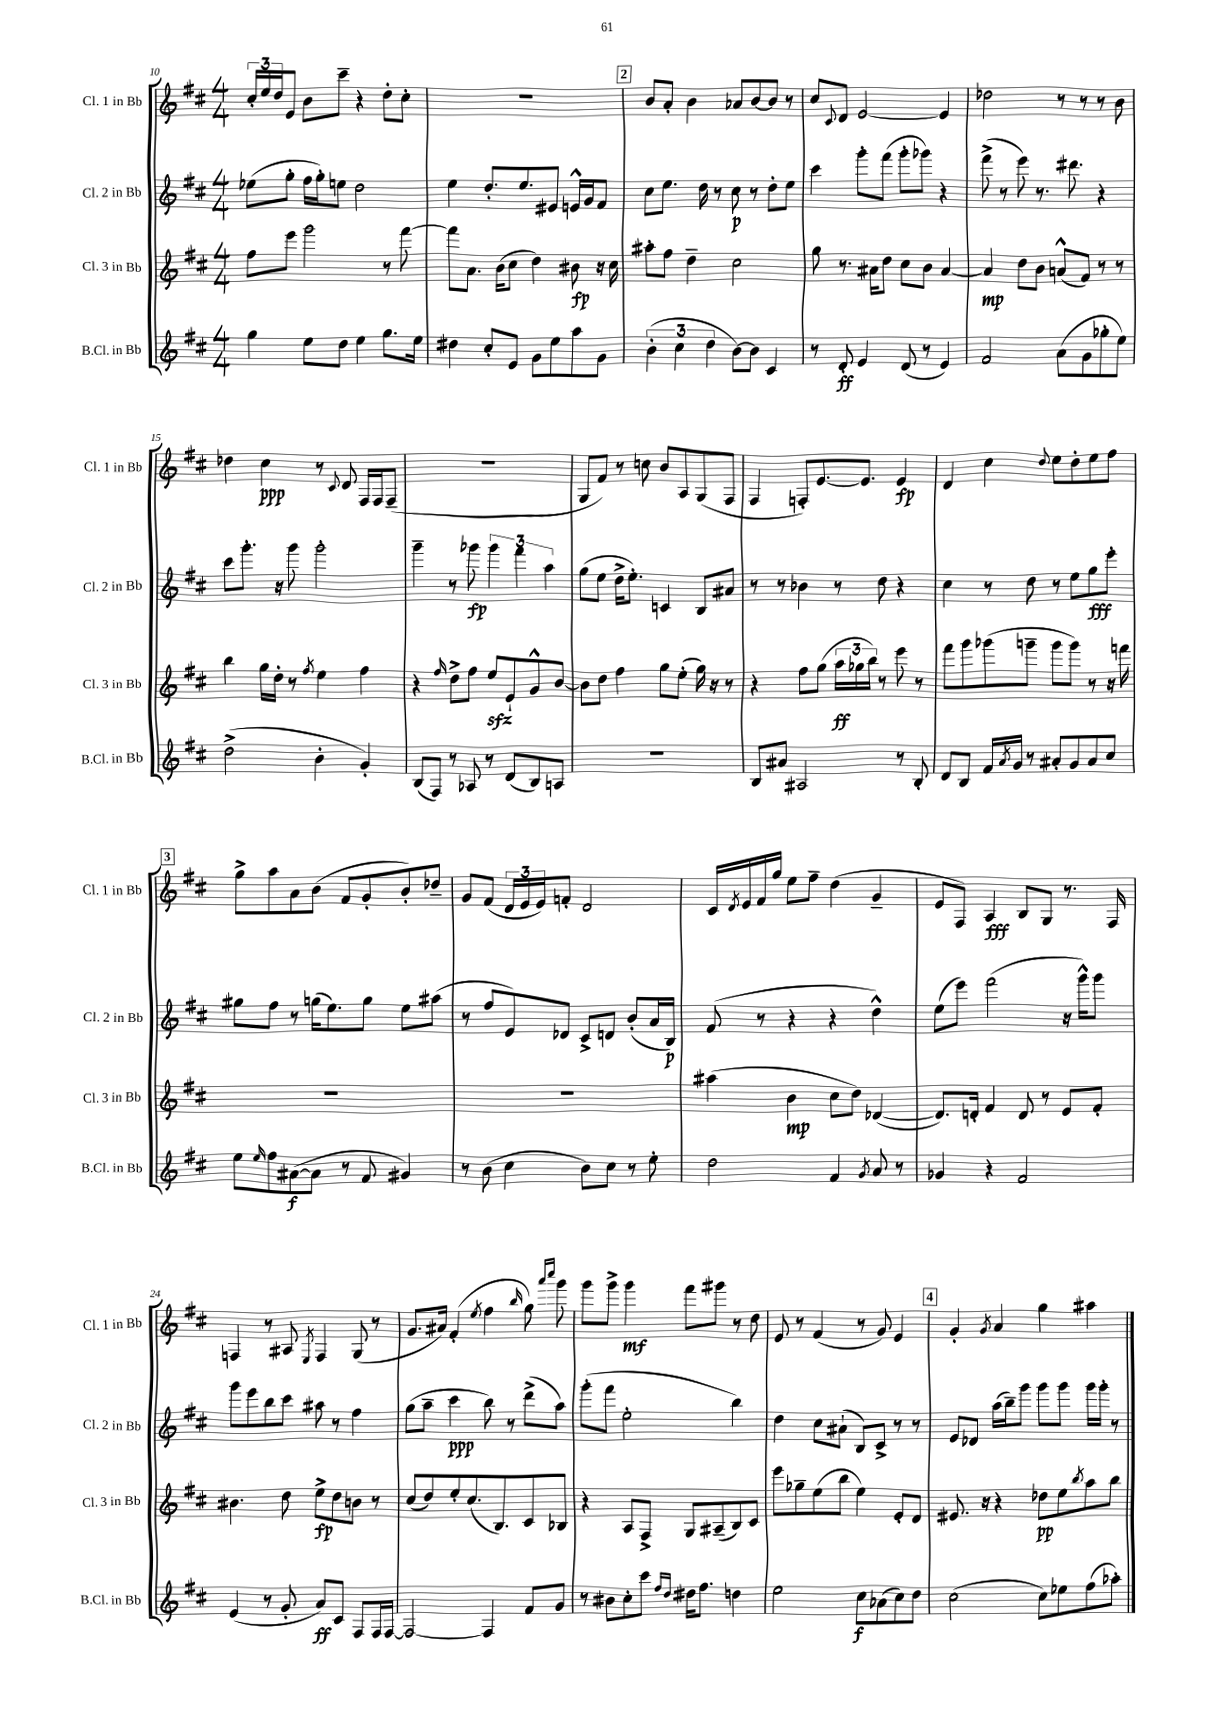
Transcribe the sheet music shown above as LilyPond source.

<<
\new StaffGroup <<
\new Staff = "s0" \with { instrumentName = "Cl. 1 in Bb" shortInstrumentName = "Cl. 1 in Bb" } {
    \clef treble \key d \major \numericTimeSignature \time 4/4
    \tuplet 3/2 { cis''16-. e''16 d''16 } e'8 b'8 cis'''8-- r4 d''8-. cis''8-. |
    R1 |
    \mark \markup { \box "2" } b'8 a'8-. b'4 aes'8 b'8~ b'8 r8 |
    cis''8 \appoggiatura { cis'8 } d'8 e'2~ e'4 |
    des''2 r8 r8 r8 b'8 |
    des''4 cis''4\ppp r8 \appoggiatura { cis'8 } d'8 fis16 fis16 fis8--( |
    R1 |
    g8 fis'8) r8 c''8 b'8 a8 g8( fis8 |
    fis4 f8-.) e'8.~ e'8. e'4\fp |
    d'4 cis''4 \appoggiatura { d''8 } e''8 d''8-. e''8 fis''8 |
    \mark \markup { \box "3" } g''8-> a''8 a'8 b'8( fis'8 g'8-. b'8-.) des''8-- |
    g'8 fis'8( \tuplet 3/2 { d'16 e'16 e'16) } f'8-. d'2 |
    cis'16 \acciaccatura { d'8 } e'16 fis'16 g''16 e''8 fis''8-- d''4( g'4-- |
    e'8 fis8) a4\fff b8 g8 r8. fis16 |
    f4 r8 ais8 \acciaccatura { e8 } f4 g8( r8 |
    g'8. ais'16) fis'4-.( \acciaccatura { e''8 } fis''4 \grace { b''16 } g''8) \grace { a'''16 cis''''16 } g'''8 |
    g'''8 g'''8-> g'''4\mf fis'''8 gis'''8 r8 d''8 |
    e'8 r8 fis'4( r8 g'8) e'4 |
    \mark \markup { \box "4" } g'4-. \acciaccatura { g'8 } a'4 g''4 ais''4 \bar "|." |
}
\new Staff = "s1" \with { instrumentName = "Cl. 2 in Bb" shortInstrumentName = "Cl. 2 in Bb" } {
    \clef treble \key d \major \numericTimeSignature \time 4/4
    ees''8( g''8-. fis''16 g''16-.) e''8 d''2 |
    e''4 d''8.-. e''8. eis'8 e'16-^ g'16 fis'8 |
    \mark \markup { \box "2" } cis''8 e''8. d''16 r8 cis''8\p r8 d''8-. e''8 |
    cis'''4 g'''8-. fis'''8( g'''8-. ges'''8) r4 |
    fis'''8->( r8 e'''8) r8. dis'''8. r4 |
    cis'''8 g'''8.-. r16 g'''8 g'''2-. |
    g'''4-- r8 ges'''8\fp \tuplet 3/2 { ges'''4 fis'''4 a''4 } |
    g''8( e''8 d''16-> e''8.-.) c'4 b8 ais'8 |
    r8 r8 bes'4 r8 d''8 r4 |
    cis''4 r8 d''8 r8 e''8 g''8\fff e'''8-. |
    \mark \markup { \box "3" } gis''8 fis''8 r8 g''16( e''8.) g''8 e''8 ais''8( |
    r8 fis''8 e'8) des'8 cis'8-> d'8 b'8-.( a'16 b16\p) |
    fis'8( r8 r4 r4 d''4-^) |
    e''8( e'''8) fis'''2( r16 g'''16-^) g'''8 |
    g'''8 e'''8 b''8 cis'''8 ais''8 r8 fis''4 |
    g''8( a''8-- cis'''4\ppp b''8) r8 d'''8->( a''8) |
    g'''8-.( fis'''8 e''2-. b''4) |
    d''4 cis''8 ais'8-!( b8) cis'8-> r8 r8 |
    \mark \markup { \box "4" } e'8 des'8 a''16( b''16--) g'''8 g'''8 g'''8 g'''16 g'''16-. r8 \bar "|." |
}
\new Staff = "s2" \with { instrumentName = "Cl. 3 in Bb" shortInstrumentName = "Cl. 3 in Bb" } {
    \clef treble \key d \major \numericTimeSignature \time 4/4
    fis''8 e'''8 g'''2 r8 fis'''8~ |
    fis'''8 a'8. b'16( cis''8 d''4) bis'8\fp r16 cis''16 |
    \mark \markup { \box "2" } ais''8-. fis''8 d''4-- cis''2 |
    g''8 r8. ais'16 d''8 cis''8 b'8 ais'4~ |
    ais'4\mp d''8 b'8 a'8-^( fis'8) r8 r8 |
    b''4 g''16 d''16-. r8 \acciaccatura { fis''8 } e''4 fis''4 |
    r4 \grace { fis''16 } d''8-> fis''8 e''8\sfz e'8-! g'8-^ b'8~ |
    b'8 d''8 fis''4 g''8 e''8-.( g''16) r16 r8 |
    r4 fis''8 g''8( \tuplet 3/2 { a''16\ff ges''16 b''16) } r8 e'''8 r8 |
    fis'''8 g'''8 ges'''8( g'''8-- g'''8 g'''8) r8 r16 f'''16 |
    \mark \markup { \box "3" } R1 |
    R1 |
    ais''4( b'4\mp cis''8 d''8) des'4~( |
    des'8.) d'16-. fis'4 d'8 r8 e'8 fis'8-. |
    bis'4. d''8 e''8->\fp d''8 b'8 r8 |
    cis''8( d''8) e''8-. cis''8.( b8.) cis'8 bes8 |
    r4 a8 fis8-> g8 ais8--( b8) cis'8 |
    e'''8 ges''8-- e''8( b''8 e''4) e'8-. d'8 |
    \mark \markup { \box "4" } eis'8. r16 r4 des''8\pp e''8 \acciaccatura { b''8 } a''8 b''8 \bar "|." |
}
\new Staff = "s3" \with { instrumentName = "B.Cl. in Bb" shortInstrumentName = "B.Cl. in Bb" } {
    \clef treble \key d \major \numericTimeSignature \time 4/4
    g''4 e''8 d''8 e''4 g''8. e''16 |
    dis''4 cis''8-. e'8 g'8 e''8 a''8 g'8 |
    \mark \markup { \box "2" } \tuplet 3/2 { b'4-.( cis''4 d''4 } b'8~) b'8 cis'4 |
    r8 d'8-.\ff e'4 d'8( r8 e'4) |
    fis'2 a'8( g'8 ges''8-. e''8) |
    d''2->( b'4-. g'4-.) |
    b8( fis8) r8 aes8 r8 d'8( b8) a8 |
    R1 |
    b8 ais'8 ais2 r8 b8-. |
    d'8 b8 fis'16 \acciaccatura { a'8 } g'16 r8 ais'8-. g'8 ais'8 cis''8 |
    \mark \markup { \box "3" } e''8 \grace { e''16 } fis''8 ais'8~\f( ais'8 r8 fis'8 gis'4) |
    r8 b'8( cis''4 b'8) cis''8 r8 e''8-. |
    d''2 fis'4 \acciaccatura { g'8 } a'8 r8 |
    ges'4 r4 fis'2 |
    e'4( r8 g'8-. a'8\ff) cis'8 fis8 fis16 fis16~ |
    fis2~ fis4 fis'8 g'8 |
    r8 bis'8 cis''8-. cis'''8 \grace { fis''16 d''16 } dis''16 fis''8. d''4 |
    e''2 cis''8\f aes'8( cis''8) d''8 |
    \mark \markup { \box "4" } cis''2( cis''8) ees''8 fis''8( aes''8-.) \bar "|." |
}
>>
>>
\layout { \context { \Score currentBarNumber = #10 } }
